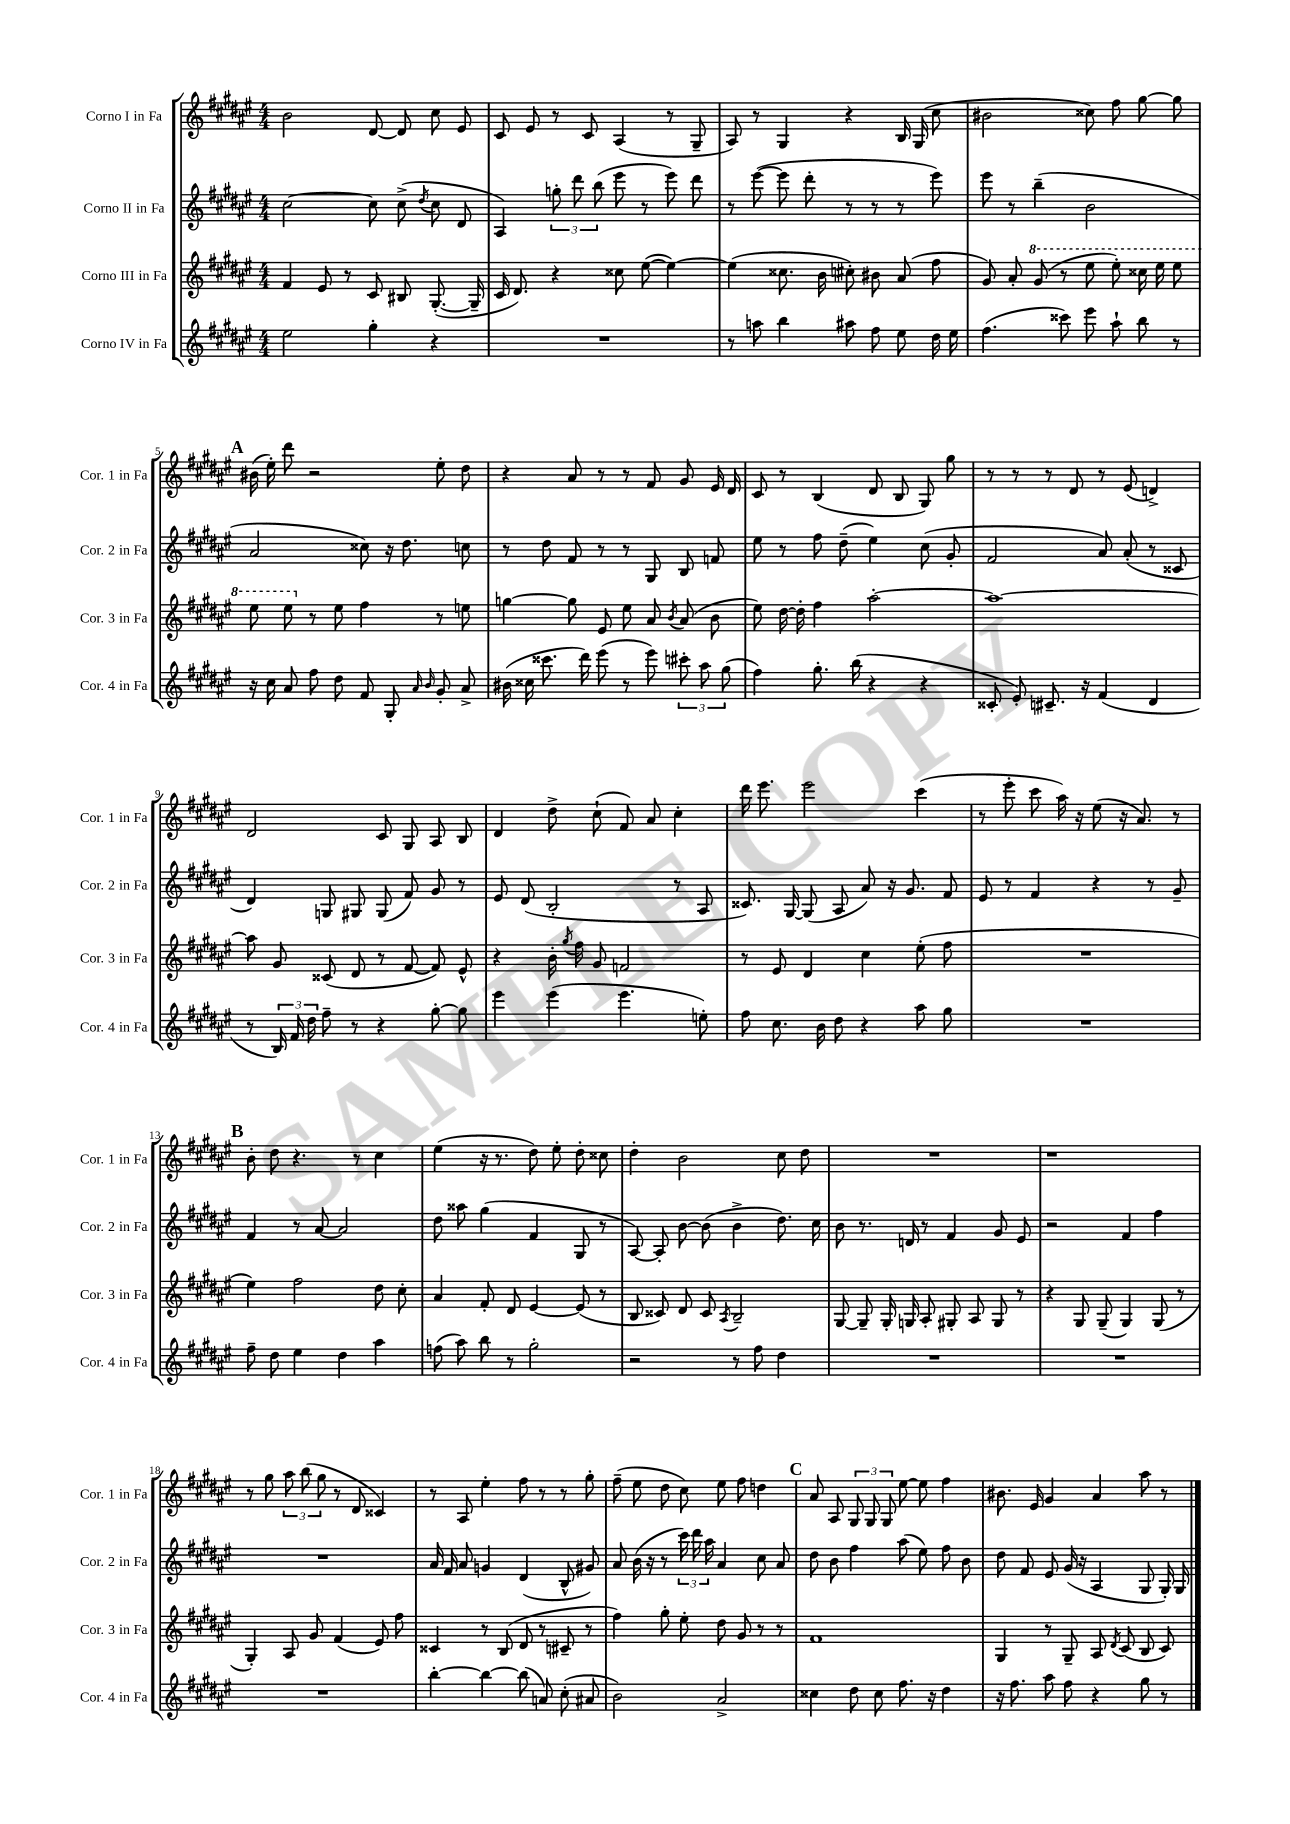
<<
\new StaffGroup <<
\new Staff = "s0" \with { instrumentName = "Corno I in Fa" shortInstrumentName = "Cor. 1 in Fa" } {
    \clef treble \key fis \major \numericTimeSignature \time 4/4
    \autoBeamOff b'2 dis'8~ dis'8 cis''8 eis'8 |
    cis'8 eis'8 r8 cis'8 ais4( r8 gis8-- |
    ais8) r8 gis4 r4 b16 gis16( cis''8 |
    bis'2 cisis''8) fis''8 gis''8~ gis''8 |
    \mark \markup { \bold "A" } bis'16( eis''16-.) dis'''8 r2 eis''8-. dis''8 |
    r4 ais'8 r8 r8 fis'8 gis'8 eis'16 dis'16 |
    cis'8 r8 b4( dis'8 b8 gis8) gis''8 |
    r8 r8 r8 dis'8 r8 eis'8( d'4->) |
    dis'2 cis'8 gis8 ais8 b8 |
    dis'4 dis''8-> cis''8-!( fis'8) ais'8 cis''4-. |
    dis'''16 eis'''8. eis'''2 cis'''4( |
    r8 eis'''8-. cis'''8 ais''16) r16 eis''8( r16 ais'8.) r8 |
    \mark \markup { \bold "B" } b'8-. dis''8 r4. r8 cis''4 |
    eis''4( r16 r8. dis''8) eis''8-. dis''8-. cisis''8 |
    dis''4-. b'2 cis''8 dis''8 |
    R1 |
    r1 |
    r8 gis''8 \tuplet 3/2 { ais''8 b''8( gis''8 } r8 dis'8 cisis'4) |
    r8 ais8 eis''4-. fis''8 r8 r8 gis''8-. |
    fis''8--( eis''8 dis''8 cis''8) eis''8 fis''8 d''4 |
    \mark \markup { \bold "C" } ais'8 ais8 \tuplet 3/2 { gis8 gis8 gis8 } eis''8~ eis''8 fis''4 |
    bis'8. eis'16 gis'4 ais'4 ais''8 r8 \bar "|." |
}
\new Staff = "s1" \with { instrumentName = "Corno II in Fa" shortInstrumentName = "Cor. 2 in Fa" } {
    \clef treble \key fis \major \numericTimeSignature \time 4/4
    \autoBeamOff cis''2~ cis''8 cis''8->( \acciaccatura { dis''8 } cis''8 dis'8 |
    ais4) \tuplet 3/2 { g''8-. dis'''8 b''8( } eis'''8 r8 eis'''8) dis'''8 |
    r8 eis'''8~( eis'''8 dis'''8-. r8 r8 r8 eis'''8) |
    eis'''8 r8 b''4--( b'2 |
    \mark \markup { \bold "A" } ais'2 cisis''8) r16 dis''8. c''8 |
    r8 dis''8 fis'8 r8 r8 gis8 b8 f'8 |
    eis''8 r8 fis''8 dis''8--( eis''4) cis''8( gis'8-. |
    fis'2 ais'8) ais'8-.( r8 cisis'8 |
    dis'4) g8 gis8 gis8( fis'8) gis'8 r8 |
    eis'8 dis'8( b2-. r8 ais8 |
    cisis'8.) gis16~ gis8( ais8 ais'8) r16 gis'8. fis'8 |
    eis'8 r8 fis'4 r4 r8 gis'8-- |
    \mark \markup { \bold "B" } fis'4 r8 ais'8~ ais'2 |
    dis''8 aisis''8 gis''4( fis'4 gis8 r8 |
    ais8~) ais8-. b'8~ b'8( b'4-> dis''8.) cis''16 |
    b'8 r8. d'16 r8 fis'4 gis'8 eis'8 |
    r2 fis'4 fis''4 |
    R1 |
    ais'16 fis'16 ais'8 g'4 dis'4( b8-^ gis'8) |
    ais'8 b'16( r16 r8 \tuplet 3/2 { cis'''16) dis'''16 ais''16 } ais'4 cis''8 ais'8 |
    \mark \markup { \bold "C" } dis''8 b'8 fis''4 ais''8( eis''8) fis''8 b'8 |
    dis''8 fis'8 eis'8 gis'16( r16 ais4 gis8 gis16-.) gis16 \bar "|." |
}
\new Staff = "s2" \with { instrumentName = "Corno III in Fa" shortInstrumentName = "Cor. 3 in Fa" } {
    \clef treble \key fis \major \numericTimeSignature \time 4/4
    \autoBeamOff fis'4 eis'8 r8 cis'8 bis8 gis8.~-.( gis16-- |
    cis'16 dis'8.) r4 cisis''8 eis''8~( eis''4~) |
    eis''4( cisis''8. b'16 cis''8-.) bis'8 ais'8( fis''8 |
    gis'8) ais'8-. \ottava #1 gis''8( r8 eis'''8 eis'''8-.) cisis'''16 eis'''16 eis'''8 |
    \mark \markup { \bold "A" } eis'''8 eis'''8 \ottava #0 r8 eis''8 fis''4 r8 e''8 |
    g''4~ g''8 eis'8 eis''8 ais'8 \acciaccatura { b'8 } ais'8( b'8 |
    eis''8) dis''16~ dis''16-. fis''4 ais''2~-. |
    ais''1~ |
    ais''8 gis'8 cisis'8( dis'8 r8 fis'8~ fis'8) eis'8-^ |
    r4 b'16-. \acciaccatura { gis''8 } fis''16 gis'8 f'2 |
    r8 eis'8 dis'4 cis''4 eis''8-.( fis''8 |
    R1 |
    \mark \markup { \bold "B" } eis''4) fis''2 dis''8 cis''8-. |
    ais'4 fis'8-. dis'8 eis'4~ eis'8( r8 |
    b8 cisis'8) dis'8 cisis'8 \acciaccatura { ais8 } b2-- |
    gis8~ gis8-- gis16-. g16 ais8-. gis8-. ais8 gis8 r8 |
    r4 gis8 gis8--( gis4) gis8( r8 |
    gis4-.) ais8 gis'8 fis'4( eis'8) fis''8 |
    cisis'4 r8 b8( dis'8 r8 cis'8-- r8 |
    fis''4) gis''8-. eis''8-. dis''8 gis'8 r8 r8 |
    \mark \markup { \bold "C" } fis'1 |
    gis4 r8 gis8-- ais8 \acciaccatura { dis'8 } cis'8( b8 cis'8) \bar "|." |
}
\new Staff = "s3" \with { instrumentName = "Corno IV in Fa" shortInstrumentName = "Cor. 4 in Fa" } {
    \clef treble \key fis \major \numericTimeSignature \time 4/4
    \autoBeamOff eis''2 gis''4-. r4 |
    R1 |
    r8 a''8 b''4 ais''8 fis''8 eis''8 dis''16 eis''16 |
    fis''4.( cisis'''8) eis'''8 ais''8-! b''8 r8 |
    \mark \markup { \bold "A" } r16 cis''16 ais'8 fis''8 dis''8 fis'8 gis8-. \grace { ais'16 b'16 } gis'8-. ais'8-> |
    bis'16( cisis''16 cisis'''8. dis'''16) eis'''8( r8 eis'''8) \tuplet 3/2 { cis'''8-. ais''8 gis''8( } |
    fis''4) gis''8.-. b''16( r4 r4 |
    cisis'8-. eis'8-.) cis'8.-- r16 fis'4( dis'4 |
    r8 \tuplet 3/2 { b16) fis'16 dis''16 } fis''8-- r8 r4 gis''8~-. gis''8 |
    eis'''4 eis'''4( eis'''4. e''8-.) |
    fis''8 cis''8. b'16 dis''8 r4 ais''8 gis''8 |
    R1 |
    \mark \markup { \bold "B" } fis''8-- dis''8 eis''4 dis''4 ais''4 |
    f''8( ais''8) b''8 r8 gis''2-. |
    r2 r8 fis''8 dis''4 |
    R1 |
    R1 |
    R1 |
    b''4~-. b''4~ b''8( a'8) cis''8-.( ais'8 |
    b'2) ais'2-> |
    \mark \markup { \bold "C" } cisis''4 dis''8 cisis''8 fis''8. r16 dis''4 |
    r16 fis''8. ais''8 fis''8 r4 gis''8 r8 \bar "|." |
}
>>
>>
